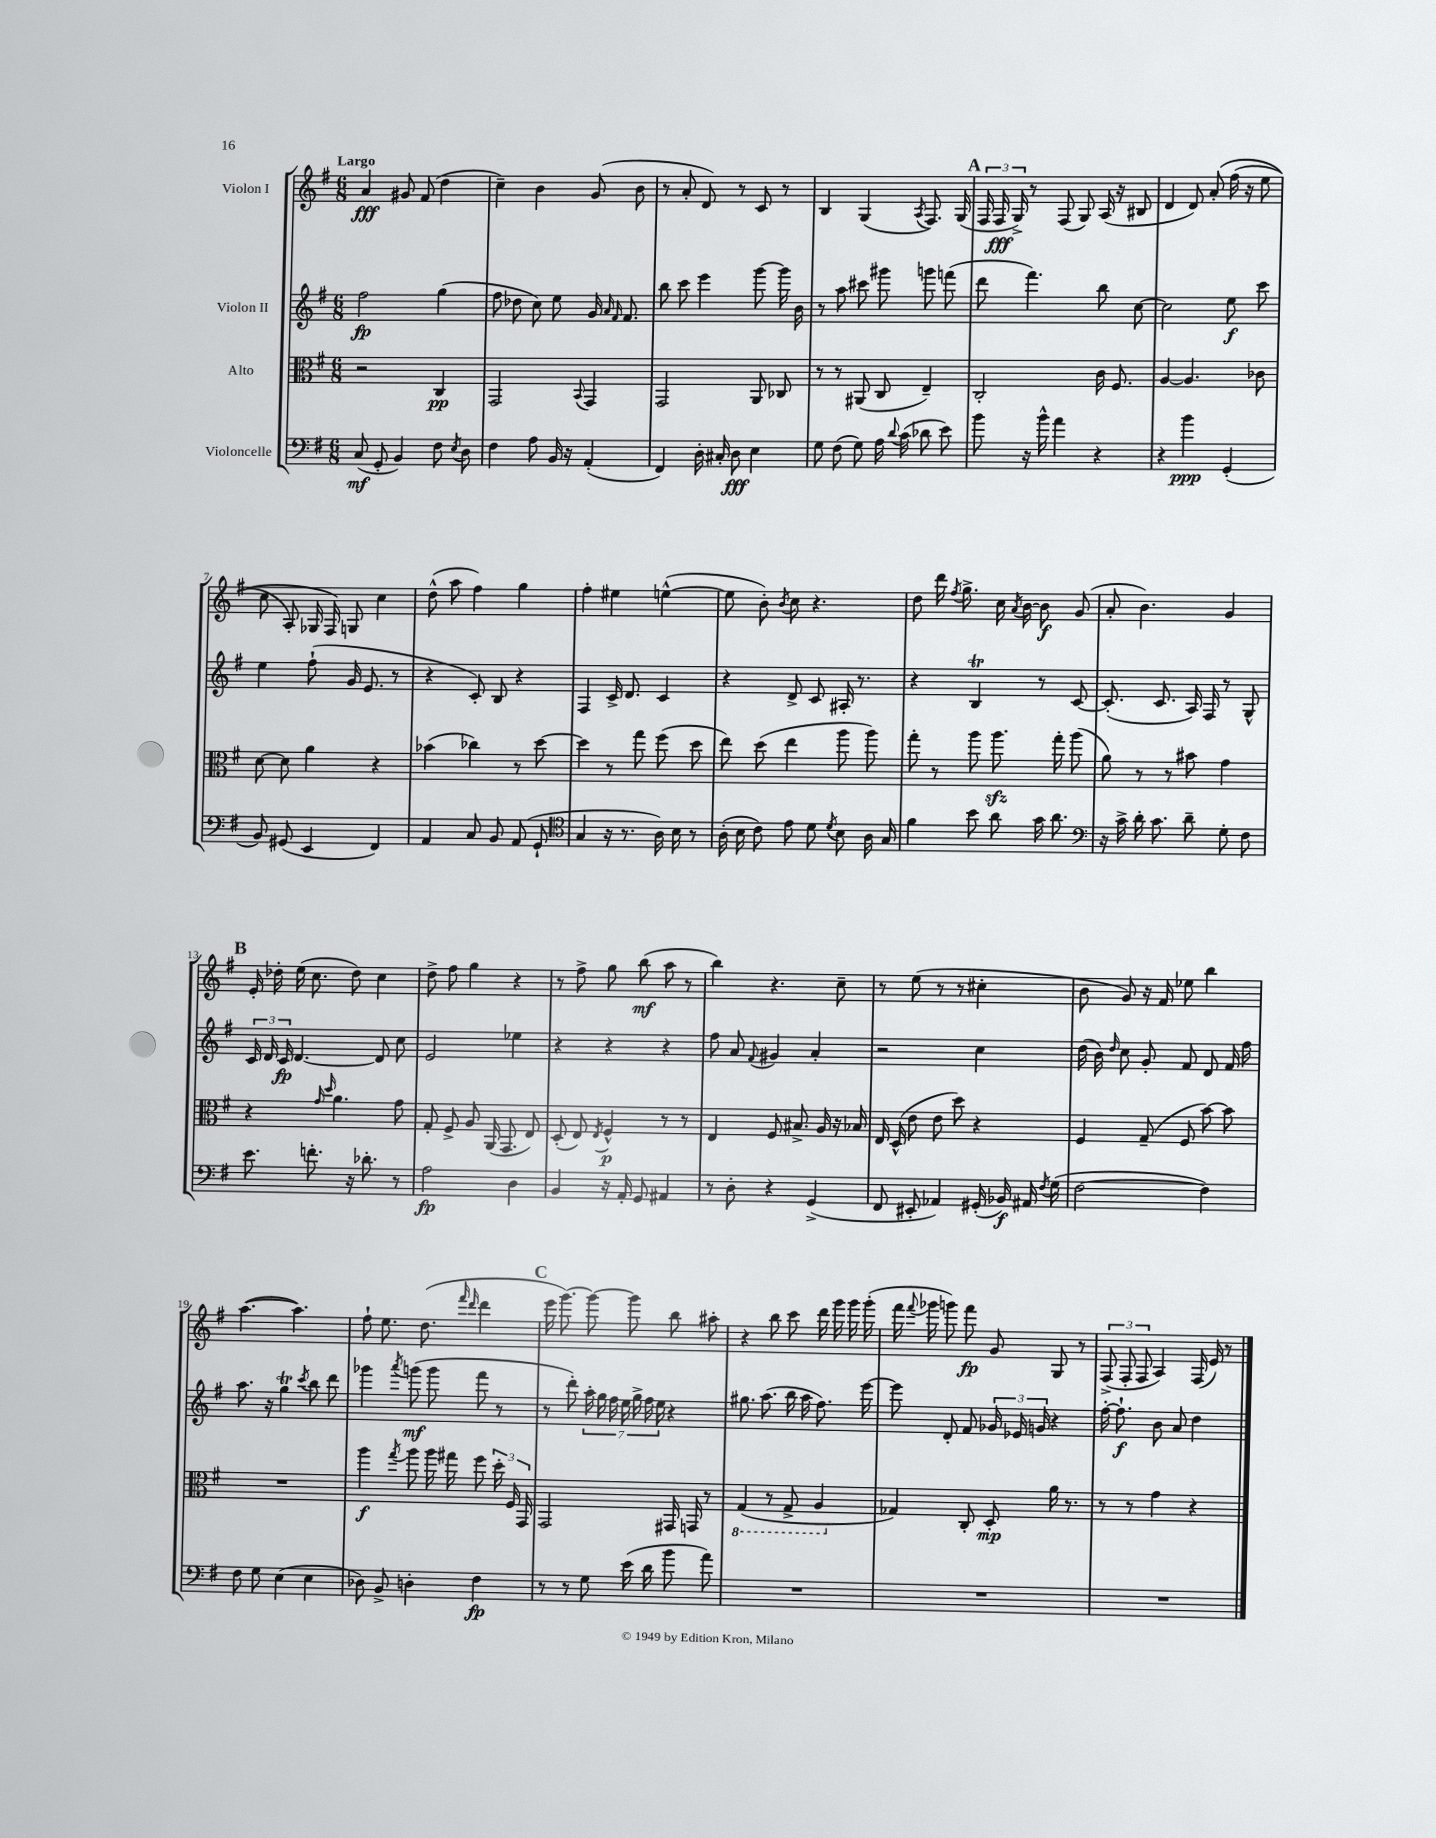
<<
\new StaffGroup <<
\new Staff = "s0" \with { instrumentName = "Violon I" } {
    \clef treble \key g \major \numericTimeSignature \time 6/8 \tempo "Largo"
    \autoBeamOff a'4\fff gis'8 fis'8( d''4 |
    c''4--) b'4 g'8( b'8 |
    r8 a'8-. d'8) r8 c'8 r8 |
    b4 g4( \acciaccatura { a8 } fis8.) g16( |
    \mark \markup { \bold "A" } \tuplet 3/2 { fis16 fis16\fff g16->) } r8 fis8( g8) a16( r16 bis8 |
    d'4 d'8) a'8-.\( fis''16( r16 e''8 |
    c''8 a8-.) ges16 fis16\) g8 c''4 |
    d''8-^( a''8 fis''4) g''4 |
    fis''4-. eis''4 e''4~-^( |
    e''8 b'8-.) \acciaccatura { b'8 } c''8 r4. |
    d''8 d'''16 \acciaccatura { fis''8 } g''8.-> c''16 \acciaccatura { a'8 } b'16~ b'8\f g'8( |
    a'8-. b'4.) g'4 |
    \mark \markup { \bold "B" } e'16-. des''16-. e''16( c''8. des''8) c''4 |
    d''8-> fis''8 g''4 r4 |
    r8 fis''8-> g''8 b''8\mf( a''8 r8 |
    b''4) r4. c''8-- |
    r8 e''8( r8 r8 cis''4-. |
    b'8 g'8) r16 fis'16 ees''8 b''4 |
    a''4.~( a''4.) |
    fis''8-! e''8. d''8.( \grace { fis'''16 d'''16 } d'''4 |
    \mark \markup { \bold "C" } e'''16 g'''8.~) g'''8~ g'''8 b''8 ais''8-. |
    r4 b''8 c'''8 d'''16 g'''16 g'''16 g'''16-.( |
    fis'''16 \appoggiatura { fis'''8 } ges'''16 g'''8) fis'''8\fp g'8 g8 r8 |
    \tuplet 3/2 { fis8->( fis8-. fis8 } a4) fis16( e'16) r8 \bar "|." |
}
\new Staff = "s1" \with { instrumentName = "Violon II" } {
    \clef treble \key g \major \numericTimeSignature \time 6/8
    \autoBeamOff fis''2\fp g''4( |
    fis''8 des''8 c''8) e''8 g'16 \grace { a'16 fis'16 } fis'8. |
    b''8 c'''8 e'''4 g'''8~ g'''16 b'16 |
    r8 a''8 cis'''8 gis'''8 g'''8 f'''8( |
    \mark \markup { \bold "A" } d'''8 fis'''4.) b''8 c''8~ |
    c''2 e''8\f c'''8 |
    e''4 fis''8-!( g'16 e'8. r8 |
    r4 c'8-.) b8 r4 |
    fis4 c'16-> d'8. c'4 |
    r4 d'8-> c'8 ais16-. r8. |
    r4 b4\trill r8 c'8~ |
    c'8.-.( c'8. a16) fis16 r8 g8-^ |
    \mark \markup { \bold "B" } \tuplet 3/2 { c'16 d'16 c'16\fp } d'4.~ d'8 c''8 |
    e'2 ees''4 |
    r4 r4 r4 |
    fis''8 a'8 \appoggiatura { fis'8 } gis'4 a'4-. |
    r2 c''4 |
    d''16( b'16) \grace { d''16 } c''8 g'8-. fis'8 d'8 fis'16 fis''16 |
    a''8. r16 g''4\trill \acciaccatura { c'''8 } b''8 d'''8 |
    ges'''4 \acciaccatura { a'''8 } g'''8\mf( g'''8 fis'''8 r8 |
    \mark \markup { \bold "C" } r8 d'''8-.) \tuplet 7/4 { a''16-. g''16 fis''16 e''16 g''16-> fis''16 e''16 } r4 |
    gis''8. a''8.( b''16 a''16 fis''8.) e'''16~ |
    e'''8 d'8-. fis'8 \tuplet 3/2 { ges'16 ees'16 g'16 } r4 |
    fis''16~-. fis''8.-!\f b'8 a'8 d''4 \bar "|." |
}
\new Staff = "s2" \with { instrumentName = "Alto" } {
    \clef alto \key g \major \numericTimeSignature \time 6/8
    \autoBeamOff r2 c4\pp |
    g,2 \appoggiatura { b,8 } g,4 |
    g,2 a,8 ces8 |
    r8 r8 ais,8( c8 e4--) |
    \mark \markup { \bold "A" } c2-. c'16 fis8. |
    a4~ a4. ces'8 |
    d'8~ d'8 a'4 r4 |
    bes'4( ces''4) r8 d''8~ |
    d''4 r8 g''8 fis''8( d''8 |
    e''8) d''8( e''4 a''8 a''8) |
    g''8-. r8 a''8 a''8.\sfz g''16-. a''8( |
    a'8) r8 r8 bis'8 g'4 |
    \mark \markup { \bold "B" } r4 \grace { g'16 d''16 } a'4. g'8 |
    g8-. fis8-> a8 a,16( g,8. e8) |
    d8-.( e8) \acciaccatura { e8 } fis4-^\p r8 r8 |
    e4 fis8 bis8.-> a16 r16 bes16 |
    e16 d16-^( e'8 e'8 d''8) r4 |
    fis4 g8--( fis8 b'8~) b'8 |
    R2. |
    a''4\f \acciaccatura { g''8 } a''8 a''16 gis''16 fis''8 \tuplet 3/2 { d''16-. fis16 g,16 } |
    \mark \markup { \bold "C" } g,2 gis,16 g,16 r8 |
    \ottava #-1 g,4( r8 g,8-> a,4 \ottava #0 |
    ges4) c8-. d8-.\mp a'16 r8. |
    r8 r8 g'4 r4 \bar "|." |
}
\new Staff = "s3" \with { instrumentName = "Violoncelle" } {
    \clef bass \key g \major \numericTimeSignature \time 6/8
    \autoBeamOff c8\mf( g,8-. b,4) fis8 \acciaccatura { e8 } d8 |
    fis4 a8 b,16 r16 a,4-.( |
    fis,4) d16-. cis16-. d8\fff e4 |
    g8 fis8( g8) a16 \appoggiatura { d'8 } c'16( des'8 e'8) |
    \mark \markup { \bold "A" } b'8 r16 b'16-^ a'4 r4 |
    r4 b'4\ppp g,4-.( |
    b,8) gis,8( e,4 fis,4) |
    a,4 c8 b,8 a,8( g,8-! |
    \clef tenor g4 r16 r8. a16) b16 r8 |
    a16-.( b16 c'8) e'8 d'8 \acciaccatura { d'8 } b8 a16 g16 |
    fis'4 b'8 a'8 g'16 a'8. |
    \clef bass r16 c'16-> d'16-. c'8. d'8-- g8-. fis8 |
    \mark \markup { \bold "B" } e'8. f'8.-. r16 des'8.-. r8 |
    a2\fp d4 |
    b,4 r16 a,16-. g,8 ais,4 |
    r8 d8-. r4 g,4->( |
    fis,8 eis,8-. aes,4) gis,16-.( bes,16\f) ais,16 \acciaccatura { fis8 } g16( |
    fis2~ fis4) |
    fis8 g8 e4( e4 |
    des8) b,8-> d4-. fis4\fp |
    \mark \markup { \bold "C" } r8 r8 g8 e'16( d'16 b'8 a'8) |
    R2. |
    R2. |
    R2. \bar "|." |
}
>>
>>
